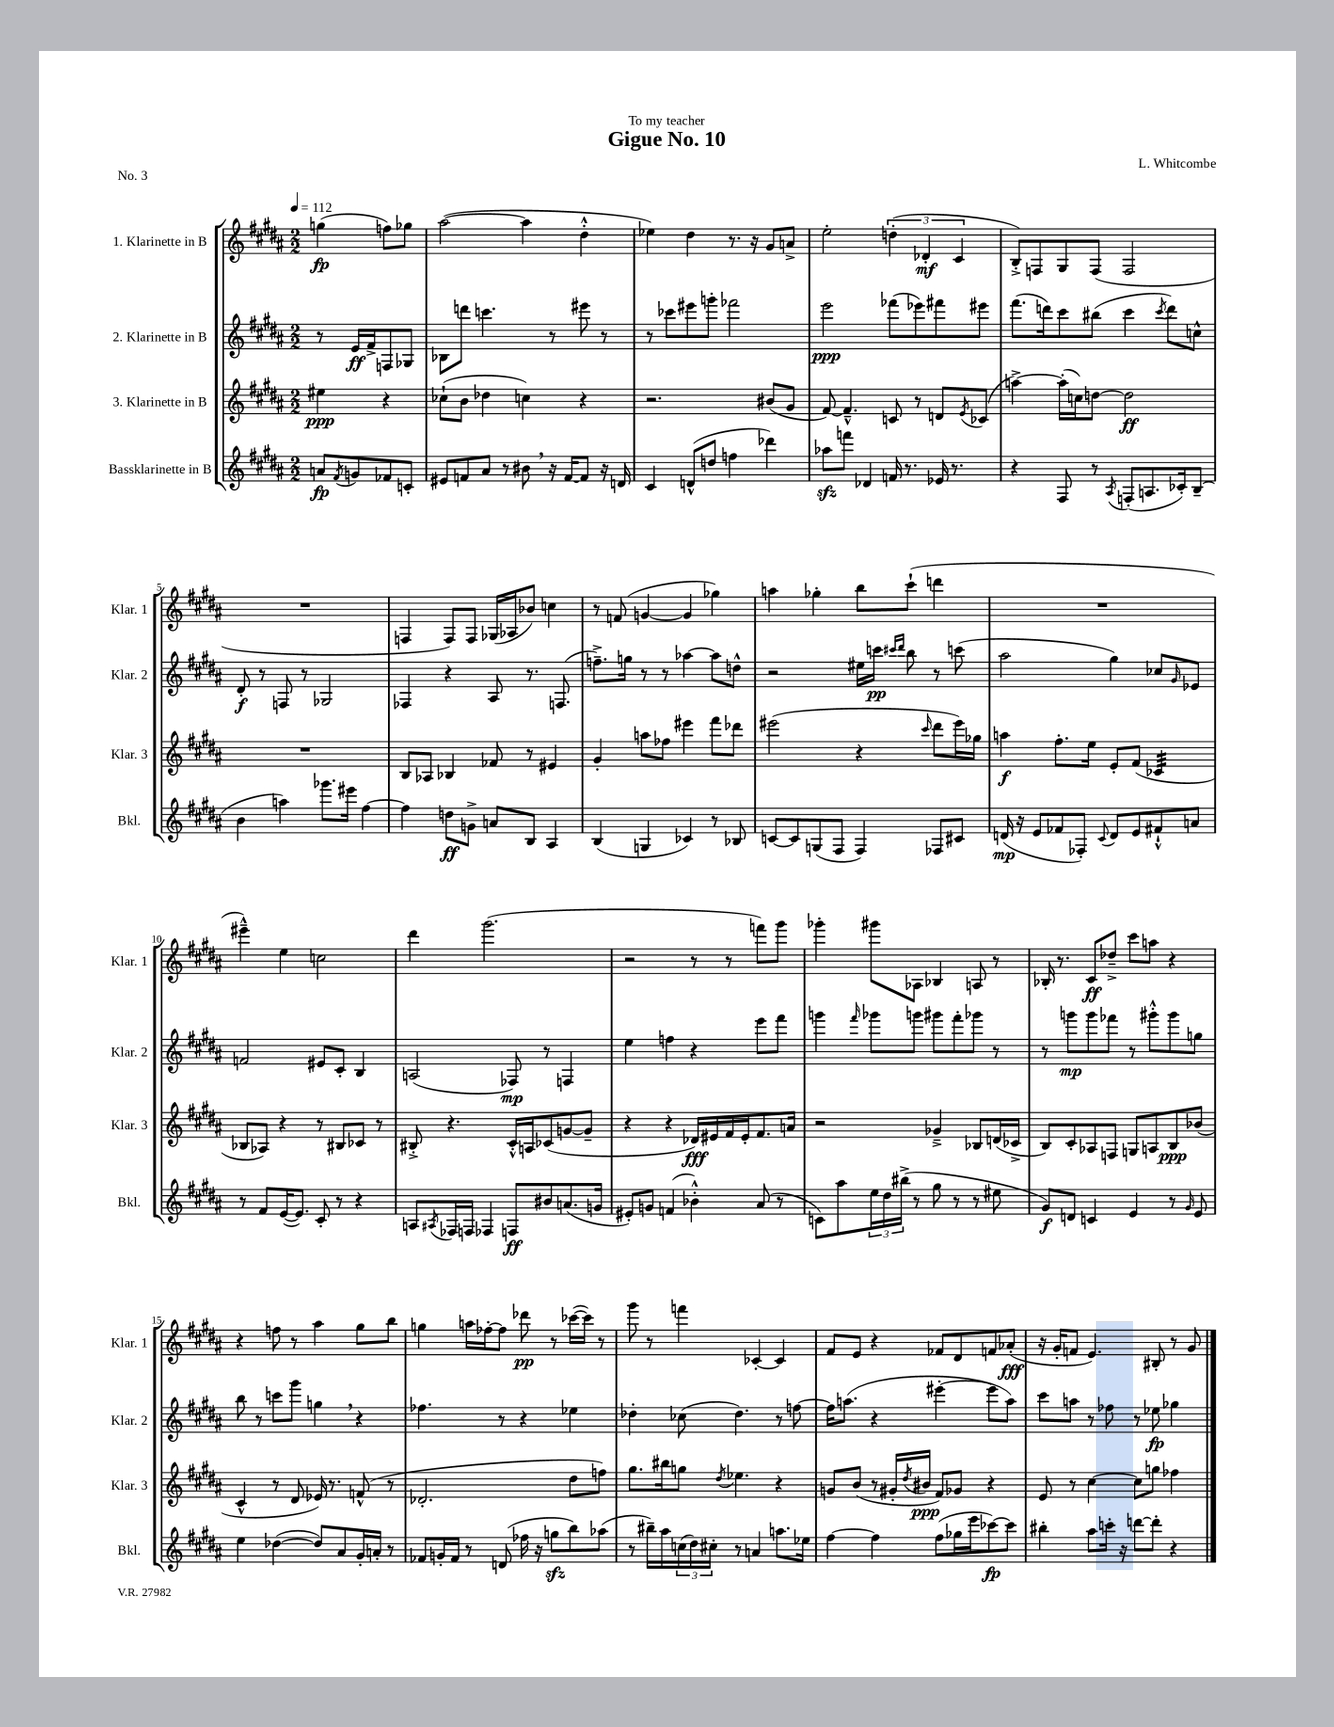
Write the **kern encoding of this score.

**kern	**kern	**kern	**kern
*staff4	*staff3	*staff2	*staff1
*clefG2	*clefG2	*clefG2	*clefG2
*k[f#c#g#d#a#]	*k[f#c#g#d#a#]	*k[f#c#g#d#a#]	*k[f#c#g#d#a#]
*M2/2	*M2/2	*M2/2	*M2/2
*MM112	*MM112	*MM112	*MM112
8a	4ee#	8r	(4gg
8qf#	.	.	.
8g	.	16e	.
.	.	16f#^	.
8f-	4r	8F	8ff)
8c'	.	8G-	8gg-
=	=	=	=
8e#	(8cc-`	8B-	([2aa#
8f	8b	8ddd	.
8a#	4dd-	4.ccc	.
8r	.	.	.
8b#	4cc)	.	4aa#]
16r	.	8r	.
[16f	.	.	.
8f]	4r	8eee#	4dd#'^^
16r	.	8r	.
16d	.	.	.
=	=	=	=
4c#	2.r	8r	4ee-)
.	.	8ccc-	.
(8d^^	.	8eee#	4dd#
8dd	.	8ggg'	.
4ff	.	2fff-	8.r
.	.	.	16r
4ddd-)	(8b#	.	8g#
.	8g#	.	8a^
=	=	=	=
8aa-	[8f#)	2eee	2ee'
8fff	4.f#~^^]	.	.
4d-	.	.	.
16f	8c	(8fff-	(6dd'
8.r	.	.	.
.	8r	8eee-)	.
.	.	.	6d-'
16e-	8d	8fff#	.
8.r	.	.	.
.	.	.	6c#
.	8qe	.	.
.	(8c-	8eee#	.
=	=	=	=
4r	[4aa^)	(8.fff#	8B'^)
.	.	.	8F
.	.	16ddd)	.
8F#	(16aa']	8ccc#	8G#
.	16cc)	.	.
8r	[8dd	(8bb#	(8F
8qA#	.	.	.
(8F'	2dd]	4ccc#	2F
8.A	.	.	.
.	.	8qccc#	.
.	.	8ddd)	.
16c-')	.	.	.
(8B~	.	8cc^^	.
=	=	=	=
4b	1r	8d#'	1r
.	.	8r	.
4aa)	.	8F	.
.	.	8r	.
8.ggg-	.	2G-	.
16eee#	.	.	.
[4ff#	.	.	.
=	=	=	=
4ff#]	8B	4F-	4F
.	8A-	.	.
8dd	4B-	4r	8F)
8g^	.	.	8F
8a	8f-	8A#	(16G-
.	.	.	16A-
8B	8r	8.r	8b-)
4A#	4e#	.	4cc
.	.	(8.F	.
=	=	=	=
(4B	4g#'	8.ff~^)	8r
.	.	.	(8f
.	.	16gg	.
4G	8aa	8r	[4g
.	8ff-	8r	.
4c-)	4eee#	[4aa-	4g]
8r	8fff#	8aa-]	4gg-)
8B-	8ddd-	8dd^^	.
=	=	=	=
[8c	(2eee#	2r	4aa
8c]	.	.	.
(8G	.	.	4gg-'
8F#	.	.	.
4F#)	4r	16ee#	8bb
.	.	16ccc	.
.	.	16qqccc#	.
.	.	16qqddd#	.
.	.	8bb	(8ccc#`
.	16qqccc#	.	.
8F-	8ddd#	8r	4ddd
8c#	16eee#)	(8ccc	.
.	16gg-	.	.
=	=	=	=
(16d	4aa	2aa#	1r
16r	.	.	.
8e	.	.	.
8f-	8.ff#'	.	.
8F-')	.	.	.
.	16ee	.	.
8qqc#	.	.	.
8d	8e'	4gg#)	.
8e	(8f#	.	.
8f#`^^	4c-	8cc-	.
.	.	16qqg#	.
8a	.	8e-	.
=	=	=	=
8r	8B-	2f	4eee#~^^)
8f#	8A-)	.	.
([16e	4r	.	4ee
8.e])	.	.	.
8c#'	8r	8e#	2cc
8r	8B#	8c#'	.
4r	8c-	4B	.
.	8r	.	.
=	=	=	=
8A	8B#'^	(2A	4ddd#
8qA#	.	.	.
16F-	4.r	.	.
16F	.	.	.
4F-	.	.	(2.ggg#
8F	16c#'^^	8F-)	.
.	16A	.	.
8b#	(8c-	8r	.
(8.a	[8g	4F	.
.	8g~]	.	.
16g	.	.	.
=	=	=	=
8e#')	4r	4ee	2r
8g	.	.	.
(4f	4r	4ff	.
4b-'^^)	16d-)	4r	8r
.	16e#	.	.
.	16f#	.	8r
.	16e#'	.	.
(8a#	8.f#	8eee	8fff)
8r	.	8fff#	8ggg#
.	16a	.	.
=	=	=	=
8c)	2r	4ggg	4ggg-'
8aa#	.	.	.
.	.	16qqfff#	.
24ee	.	8ggg-	8ggg#
24dd#	.	.	.
(24bb#^	.	.	.
8r	.	8ggg	8A-
8gg#	4g-~^	8ggg#	4B-
8r	.	8fff#'	.
8r	8B-	8ggg-	8A
8ee#	(16d	8r	8r
.	16c-^	.	.
=	=	=	=
8g#)	8B)	8r	16B-'
.	.	.	8.r
8d	8c#'	8ggg	.
4c	8A-	8ggg	8c#
.	8F	8fff-	8dd-~^
4e	8G	8r	8ccc#
.	8A	8ggg#'^^	8aa
8r	8B	8ggg#	4r
16qqg#	.	.	.
8e	(8b-	8gg	.
=	=	=	=
4ee	4c#^^	8bb	4r
.	.	8r	.
([4dd-	8r	8ccc	8ff
.	8d#	8ggg#	8r
8dd-])	16e-)	4gg	4aa#
.	8.r	.	.
8a#	.	.	.
16g#'	(8f^^	4r	8gg#
16a'	.	.	.
8r	8r	.	8bb
=	=	=	=
8f-	2.d-'	4.ff-	4gg
16g'	.	.	.
16f-	.	.	.
8r	.	.	16aa
.	.	.	[16ff-'
(8d	.	8r	8ff-]
16ff-	.	4r	8ddd-
16r	.	.	.
8gg	.	.	8r
8bb)	8dd#	4ee-	([16ccc-
.	.	.	16ccc-])
(8aa-	8ff)	.	8r
=	=	=	=
8r	8.gg#	4dd-'	8ggg#
16bb#~)	.	.	8r
16aa#	16bb#	.	.
(24cc	8gg	(8cc-	4fff
24dd#)	.	.	.
24cc#'	.	.	.
.	8qdd#	.	.
8r	4.ee-	4.dd-)	.
4a	.	.	[4c-'
8.aa	4r	8r	4c-]
.	.	[8ff	.
16ee-	.	.	.
=	=	=	=
[4ff#	8g	16ff]	8f#
.	.	(8.aa	.
.	(8b	.	8e
4ff#]	8r	4r	4r
.	16g#'	.	.
.	8qdd#	.	.
.	16b#	.	.
(8ff#	8f#)	[4eee#'	8f-
16gg-	8g-	.	8d#
16eee	.	.	.
[8ccc-)	4r	8eee#]	8f
8ccc-]	.	8aa)	(8a-'
=	=	=	=
4bb#'	8e	8ccc#	16r
.	.	.	16g#'
.	8r	8aa	8f
8aa#	[4cc#	8r	4.e)
16ccc'	.	8ff-	.
16r	.	.	.
[8ddd	8cc#]	8r	.
8ddd']	8gg	8ee-	8B#'
4r	4ff-	4gg-	8r
.	.	.	8g#
==	==	==	==
*-	*-	*-	*-
